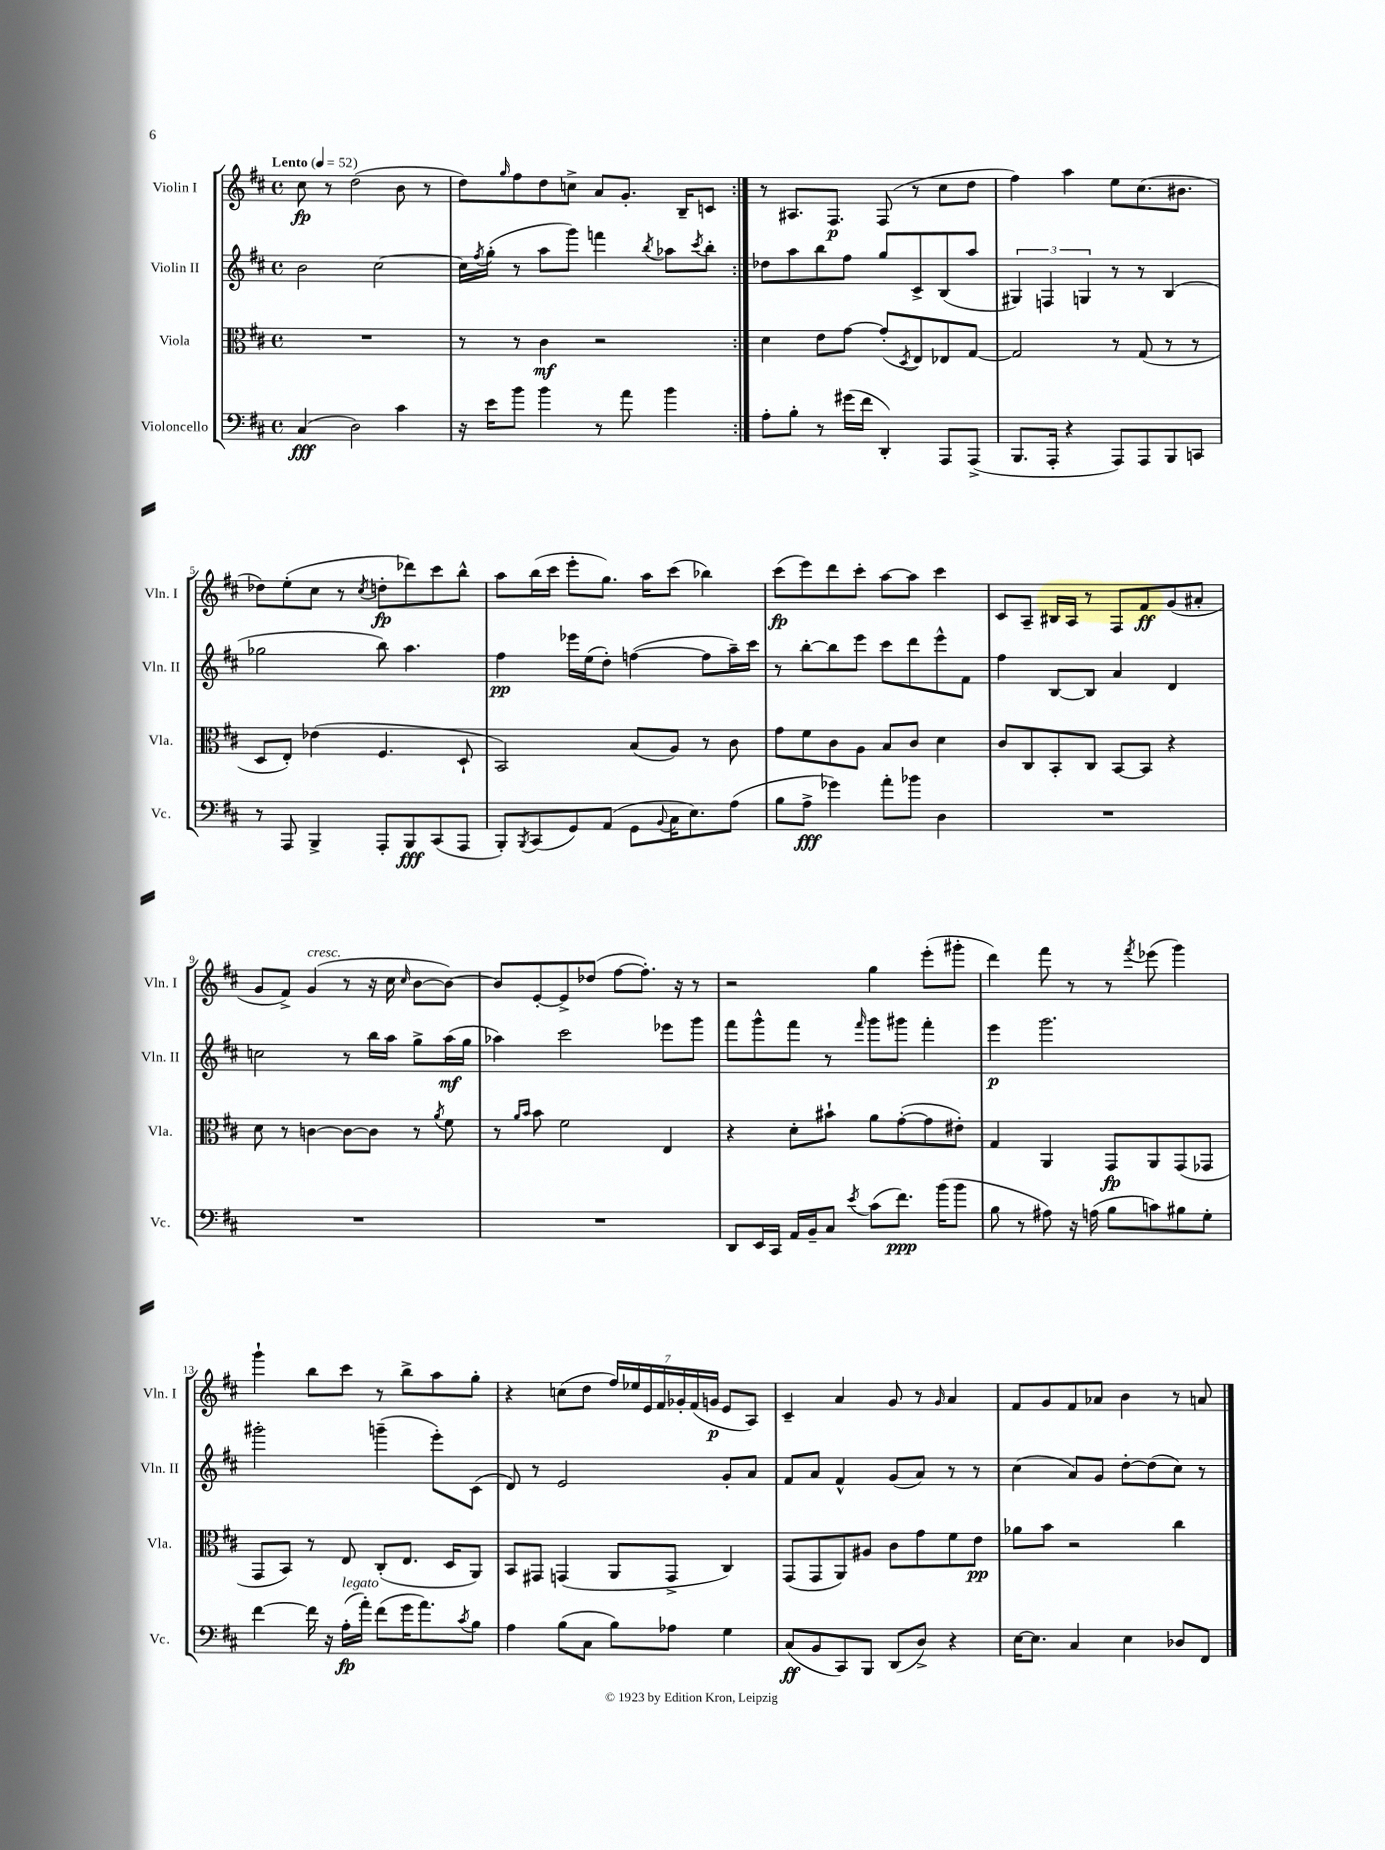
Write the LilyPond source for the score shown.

<<
\new StaffGroup <<
\new Staff = "s0" \with { instrumentName = "Violin I" shortInstrumentName = "Vln. I" } {
    \clef treble \key d \major \defaultTimeSignature \time 4/4 \tempo "Lento" 4 = 52
    \repeat volta 2 { cis''8\fp r8 d''2( b'8 r8 |
    d''8) \grace { g''16 } fis''8 d''8 c''8-> a'8 g'8.-. b16-- c'8 | }
    r8 ais8. fis8.\p fis8( r8 cis''8 d''8 |
    fis''4) a''4 e''8 cis''8.( bis'8. |
    des''8) e''8-.( cis''8 r8 \acciaccatura { cis''8 } d''8-.\fp des'''8) cis'''8 b''8-^ |
    a''8 b''16( cis'''16 e'''8-. g''8.) a''16 cis'''8( bes''4) |
    cis'''8\fp( e'''8) d'''8 cis'''8-. a''8~ a''8 cis'''4 |
    cis'8 a8-- bis16 a16 r8 fis8 fis'8\ff g'8( ais'8-. |
    g'8 fis'8->) g'4^\markup { \italic "cresc." }( r8 r16 cis''16 \grace { cis''16 } b'8~ b'8~) |
    b'8 e'8~-. e'8-> des''8( fis''8~ fis''8.-.) r16 r8 |
    r2 g''4 e'''8-.( gis'''8-. |
    d'''4) fis'''8 r8 r8 \acciaccatura { fis'''8 } ees'''8( g'''4) |
    g'''4-! b''8 cis'''8 r8 b''8-> a''8 g''8-. |
    r4 c''8( d''8 \tuplet 7/4 { fis''16) ees''16 e'16 fis'16 ges'16-. fis'16( g'16\p } e'8 a8) |
    cis'4-- a'4 g'8 r8 \grace { g'16 } a'4 |
    fis'8 g'8 fis'8 aes'8 b'4 r8 a'8 \bar "|." |
}
\new Staff = "s1" \with { instrumentName = "Violin II" shortInstrumentName = "Vln. II" } {
    \clef treble \key d \major \defaultTimeSignature \time 4/4
    \repeat volta 2 { b'2 cis''2~ |
    cis''16 \acciaccatura { fis''8 } g''16-.( r8 a''8 g'''8) f'''4 \acciaccatura { b''8 } aes''8 \acciaccatura { cis'''8 } b''8-. | }
    des''8 a''8 b''8 fis''8 g''8 cis'8-> b8( a''8 |
    \tuplet 3/2 { gis4) f4 g4 } r8 r8 b4( |
    ges''2 b''8) a''4. |
    fis''4\pp ees'''16 e''16( d''8-.) f''4~( f''8 a''16--) cis'''16 |
    r8 b''8~-. b''8 e'''8 cis'''8 d'''8 e'''8-^ fis'8 |
    fis''4 b8~ b8 a'4 d'4 |
    c''2 r8 b''16 a''16 g''8-> a''16\mf( g''16 |
    aes''4) cis'''2 ees'''8 g'''8 |
    fis'''8 g'''8-^ fis'''8 r8 \grace { fis'''16 } g'''8 gis'''8 fis'''4-. |
    e'''4\p g'''2. |
    gis'''2-. g'''4--( e'''8-.) cis'8( |
    d'8) r8 e'2 g'8-. a'8 |
    fis'8 a'8 fis'4-^ g'8( a'8) r8 r8 |
    cis''4( a'8) g'8 d''8~-. d''8( cis''8) r8 \bar "|." |
}
\new Staff = "s2" \with { instrumentName = "Viola" shortInstrumentName = "Vla." } {
    \clef alto \key d \major \defaultTimeSignature \time 4/4
    \repeat volta 2 { R1 |
    r8 r8 cis'4\mf r2 | }
    d'4 e'8 g'8~ g'8-.( \acciaccatura { d8 } e8) ees8 g8~ |
    g2 r8 g8( r8 r8 |
    d8 e8-.) ees'4( fis4. d8-! |
    b,2) b8( a8) r8 cis'8 |
    g'8 fis'8 cis'8 a8 b8 cis'8 d'4 |
    cis'8 cis8 b,8-. cis8 b,8~ b,8 r4 |
    d'8 r8 c'4~ c'8~ c'8 r8 \acciaccatura { a'8 } fis'8 |
    r8 \grace { a'16 b'16 } b'8 fis'2 e4 |
    r4 d'8-. bis'8-! a'8 g'8~-.( g'8 eis'8-.) |
    g4 a,4 g,8\fp a,8 g,8( ges,8 |
    g,8 b,8) r8 e8 cis8-.( e8. d16 a,8) |
    b,8 gis,8 g,4( a,8 g,8-> cis4) |
    g,8( g,8 a,8) ais8 cis'8 g'8 fis'8 e'8\pp |
    aes'8 b'8 r2 cis''4 \bar "|." |
}
\new Staff = "s3" \with { instrumentName = "Violoncello" shortInstrumentName = "Vc." } {
    \clef bass \key d \major \defaultTimeSignature \time 4/4
    \repeat volta 2 { cis4\fff( d2) cis'4 |
    r16 e'16 b'8 b'4 r8 a'8 b'4 | }
    a8-. b8-. r8 gis'16( fis'16 d,4-.) a,,8 a,,8->( |
    b,,8. a,,16-. r4 a,,8) a,,8 b,,8 c,8 |
    r8 a,,8 b,,4-> a,,8-. b,,8\fff cis,8( a,,8 |
    b,,8-.) \acciaccatura { b,,8 } cis,8( g,8) a,8( g,8 \appoggiatura { b,8 } cis16 e8.) a8( |
    b8 a8->\fff ges'4) a'8-. bes'8 d4 |
    R1 |
    R1 |
    R1 |
    d,8 e,16 cis,16 a,16 b,16-- cis8 \acciaccatura { e'8 } cis'8( fis'8.\ppp) b'16( b'8 |
    b8 r8 ais8) r16 a16( b8 c'8) bis8 g8-. |
    fis'4~ fis'16 r16 a16-.\fp^\markup { \italic "legato" }( a'16-.) fis'8( g'16 a'8.) \acciaccatura { cis'8 } b8 |
    a4 b8( cis8 b8) aes8 g4 |
    cis8\ff( b,8 cis,8) b,,8 d,8( d8->) r4 |
    e16~ e8. cis4 e4 des8 fis,8 \bar "|." |
}
>>
>>
